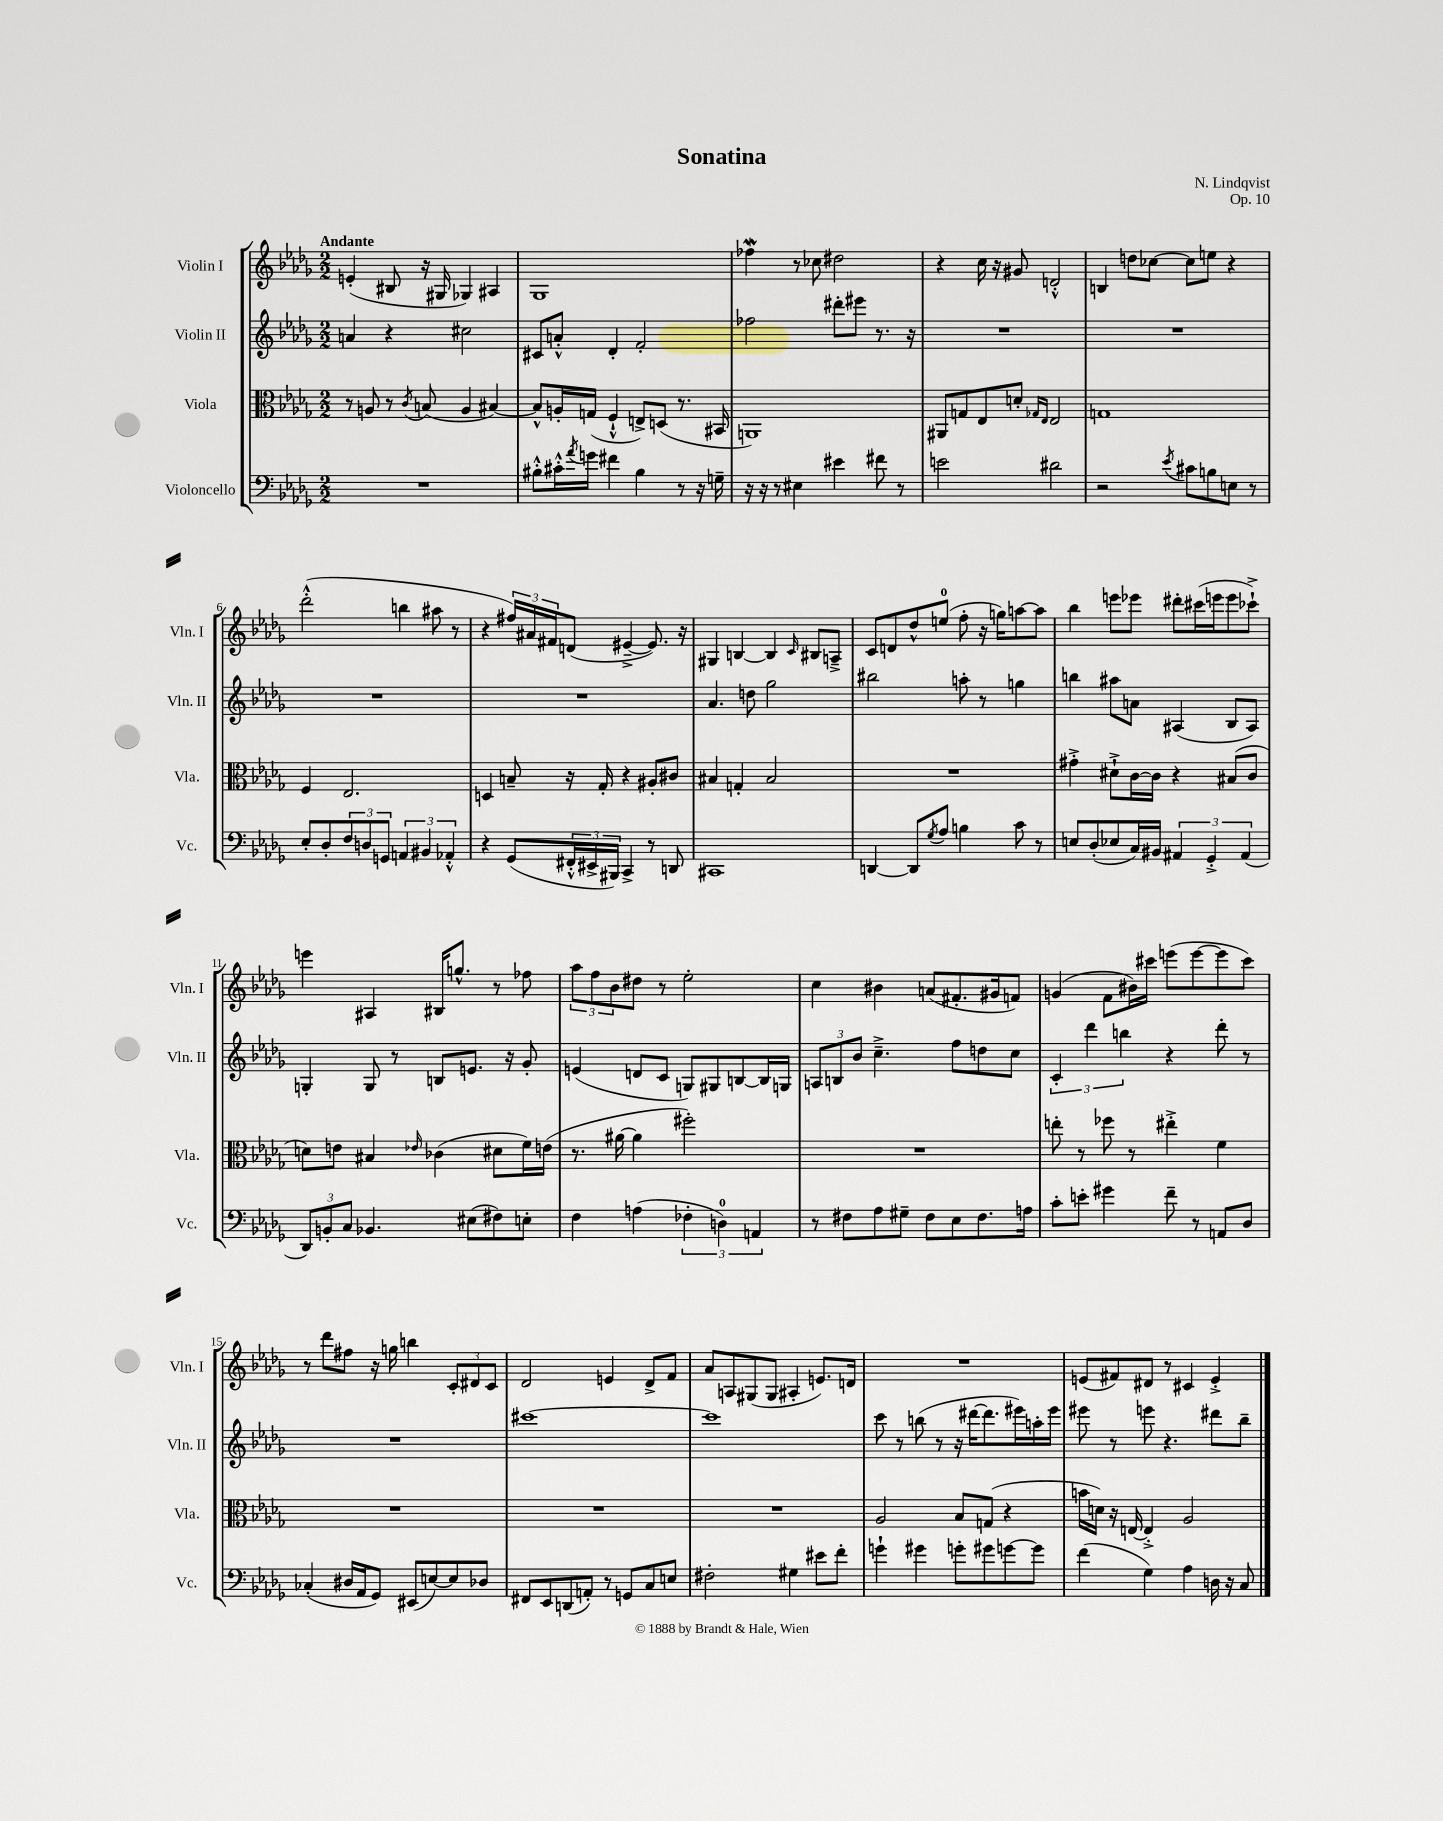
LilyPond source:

\header { title = "Sonatina" composer = "N. Lindqvist" opus = "Op. 10" }
<<
\new StaffGroup <<
\new Staff = "s0" \with { instrumentName = "Violin I" shortInstrumentName = "Vln. I" } {
    \clef treble \key des \major \numericTimeSignature \time 2/2 \tempo "Andante"
    e'4-.( bis8 r16 gis16 ges4) ais4 |
    ges1 |
    fes''4\mordent r8 ces''8 dis''2 |
    r4 c''16 r16 gis'8 d'2-.-^ |
    b4 d''8 ces''8~ ces''8 e''8 r4 |
    des'''2-.-^( b''4 ais''8 r8 |
    r4 \tuplet 3/2 { fis''16) ais'16 fis'16 } d'8( eis'4~---> eis'8.) r16 |
    gis4 b4~ b4 \grace { c'16 } bis8 a8---> |
    c'8 d'8 des''8-^ e''8-0( f''8-. r16 g''16) a''8~ a''8 |
    bes''4 e'''8 ees'''8 dis'''8-. cis'''16( e'''16 e'''8 ces'''8-!->) |
    e'''4 ais4 bis16 g''8.-^ r8 fes''8 |
    \tuplet 3/2 { aes''8 f''8 bes'8 } dis''8 r8 ees''2-. |
    c''4 bis'4 a'8( fis'8.-. gis'16 f'8) |
    g'4( f'8 bis'16) cis'''16 e'''8( e'''8~ e'''8 cis'''8) |
    r8 des'''8 fis''8 r16 g''16 b''4 \tuplet 3/2 { c'8-. dis'8 c'8 } |
    des'2 e'4 des'8-> f'8 |
    aes'8 a8 gis8( gis8 ais4-. e'8.) d'16 |
    R1 |
    e'8( fis'8) dis'8 r8 cis'4 e'4-.-> \bar "|." |
}
\new Staff = "s1" \with { instrumentName = "Violin II" shortInstrumentName = "Vln. II" } {
    \clef treble \key des \major \numericTimeSignature \time 2/2
    a'4 r4 cis''2 |
    cis'8 a'8-.-^ des'4-. f'2-. |
    fes''2 dis'''8-. eis'''8 r8. r16 |
    R1 |
    R1 |
    R1 |
    R1 |
    aes'4. d''8 ges''2 |
    bis''2 a''8-. r8 g''4 |
    b''4 ais''8 a'8 ais4( bes8 ais8) |
    g4-. g8 r8 b8 e'8. r16 ges'8-. |
    e'4( d'8 c'8 g8) gis8 b8~ b16 g16 |
    \tuplet 3/2 { a8 b8 bes'8 } c''4.---> f''8 d''8 c''8 |
    \tuplet 3/2 { c'4-. des'''4 b''4 } r4 des'''8-. r8 |
    R1 |
    cis'''1~ |
    cis'''1 |
    c'''8 r8 b''8( r8 r16 dis'''16~ dis'''8. eis'''16) a''16-. eis'''16 |
    eis'''8 r8 e'''8 r4. dis'''8 bes''8-- \bar "|." |
}
\new Staff = "s2" \with { instrumentName = "Viola" shortInstrumentName = "Vla." } {
    \clef alto \key des \major \numericTimeSignature \time 2/2
    r8 a8 r8 \acciaccatura { c'8 } b8( a4 bis4~) |
    bis8-^ a16-. g16( f4-!-^ e8->) d8( r8. bis,16 |
    a,1) |
    ais,8 g8 ees8 d'8-. \grace { ges16 ees16 } ees2 |
    g1 |
    f4 ees2. |
    d4 b8-- r16 ges16-. r4 ais8-. cis'8 |
    bis4 g4-. bis2 |
    R1 |
    gis'4-.-> dis'8-!-> c'16~ c'16 r4 bis8( c'8 |
    d'8) e'8 bis4 \grace { ees'16 } ces'4( dis'8 f'16) e'16( |
    r8. ais'16~ ais'4 fis''2-.) |
    R1 |
    e''8-. r8 fes''8 r8 eis''4-.-> f'4 |
    R1 |
    R1 |
    R1 |
    aes2 bes8 g8( r4 |
    b'16 d'16) r16 e16~ e4-.-> aes2 \bar "|." |
}
\new Staff = "s3" \with { instrumentName = "Violoncello" shortInstrumentName = "Vc." } {
    \clef bass \key des \major \numericTimeSignature \time 2/2
    R1 |
    bis8-.-^ cis'16-.-^ \acciaccatura { aes'8 } g'16 fis'4 bis4 r8 r16 g16-- |
    r16 r16 r8 eis4 eis'4 fis'8 r8 |
    e'2 dis'2 |
    r2 \acciaccatura { ees'8 } cis'8 b8 e8 r8 |
    ees8-. des8-. \tuplet 3/2 { f8 d8 g,8 } \tuplet 3/2 { a,4 bis,4 aes,4-.-^ } |
    r4 ges,8( \tuplet 3/2 { fis,16-.-^ eis,16-> bis,,16) } c,4-> r8 d,8 |
    cis,1 |
    d,4~ d,8 \acciaccatura { ges8 } aes8 b4 c'8 r8 |
    e8 des8-.( ees8 c16) bis,16 \tuplet 3/2 { ais,4 ges,4-.-> ais,4( } |
    \tuplet 3/2 { des,8) b,8-. c8 } bes,4. eis8( fis8) e8-. |
    f4 a4( \tuplet 3/2 { fes4-. d4-0) a,4 } |
    r8 fis8 aes8 gis8-- fis8 ees8 fis8. a16 |
    c'8-. e'8-. gis'4 f'8-- r8 a,8 des8 |
    ces4-.( dis16 aes,16 ges,8) eis,8( e8~) e8 des8 |
    fis,8 ees,8 d,8( a,8-.) r8 g,8 c8 e8 |
    fis2-. gis4 eis'8 f'8-. |
    g'4-! gis'4 g'8-. gis'8 g'8~ g'8 |
    f'4( ges4) aes4 d16 r16 c8 \bar "|." |
}
>>
>>
